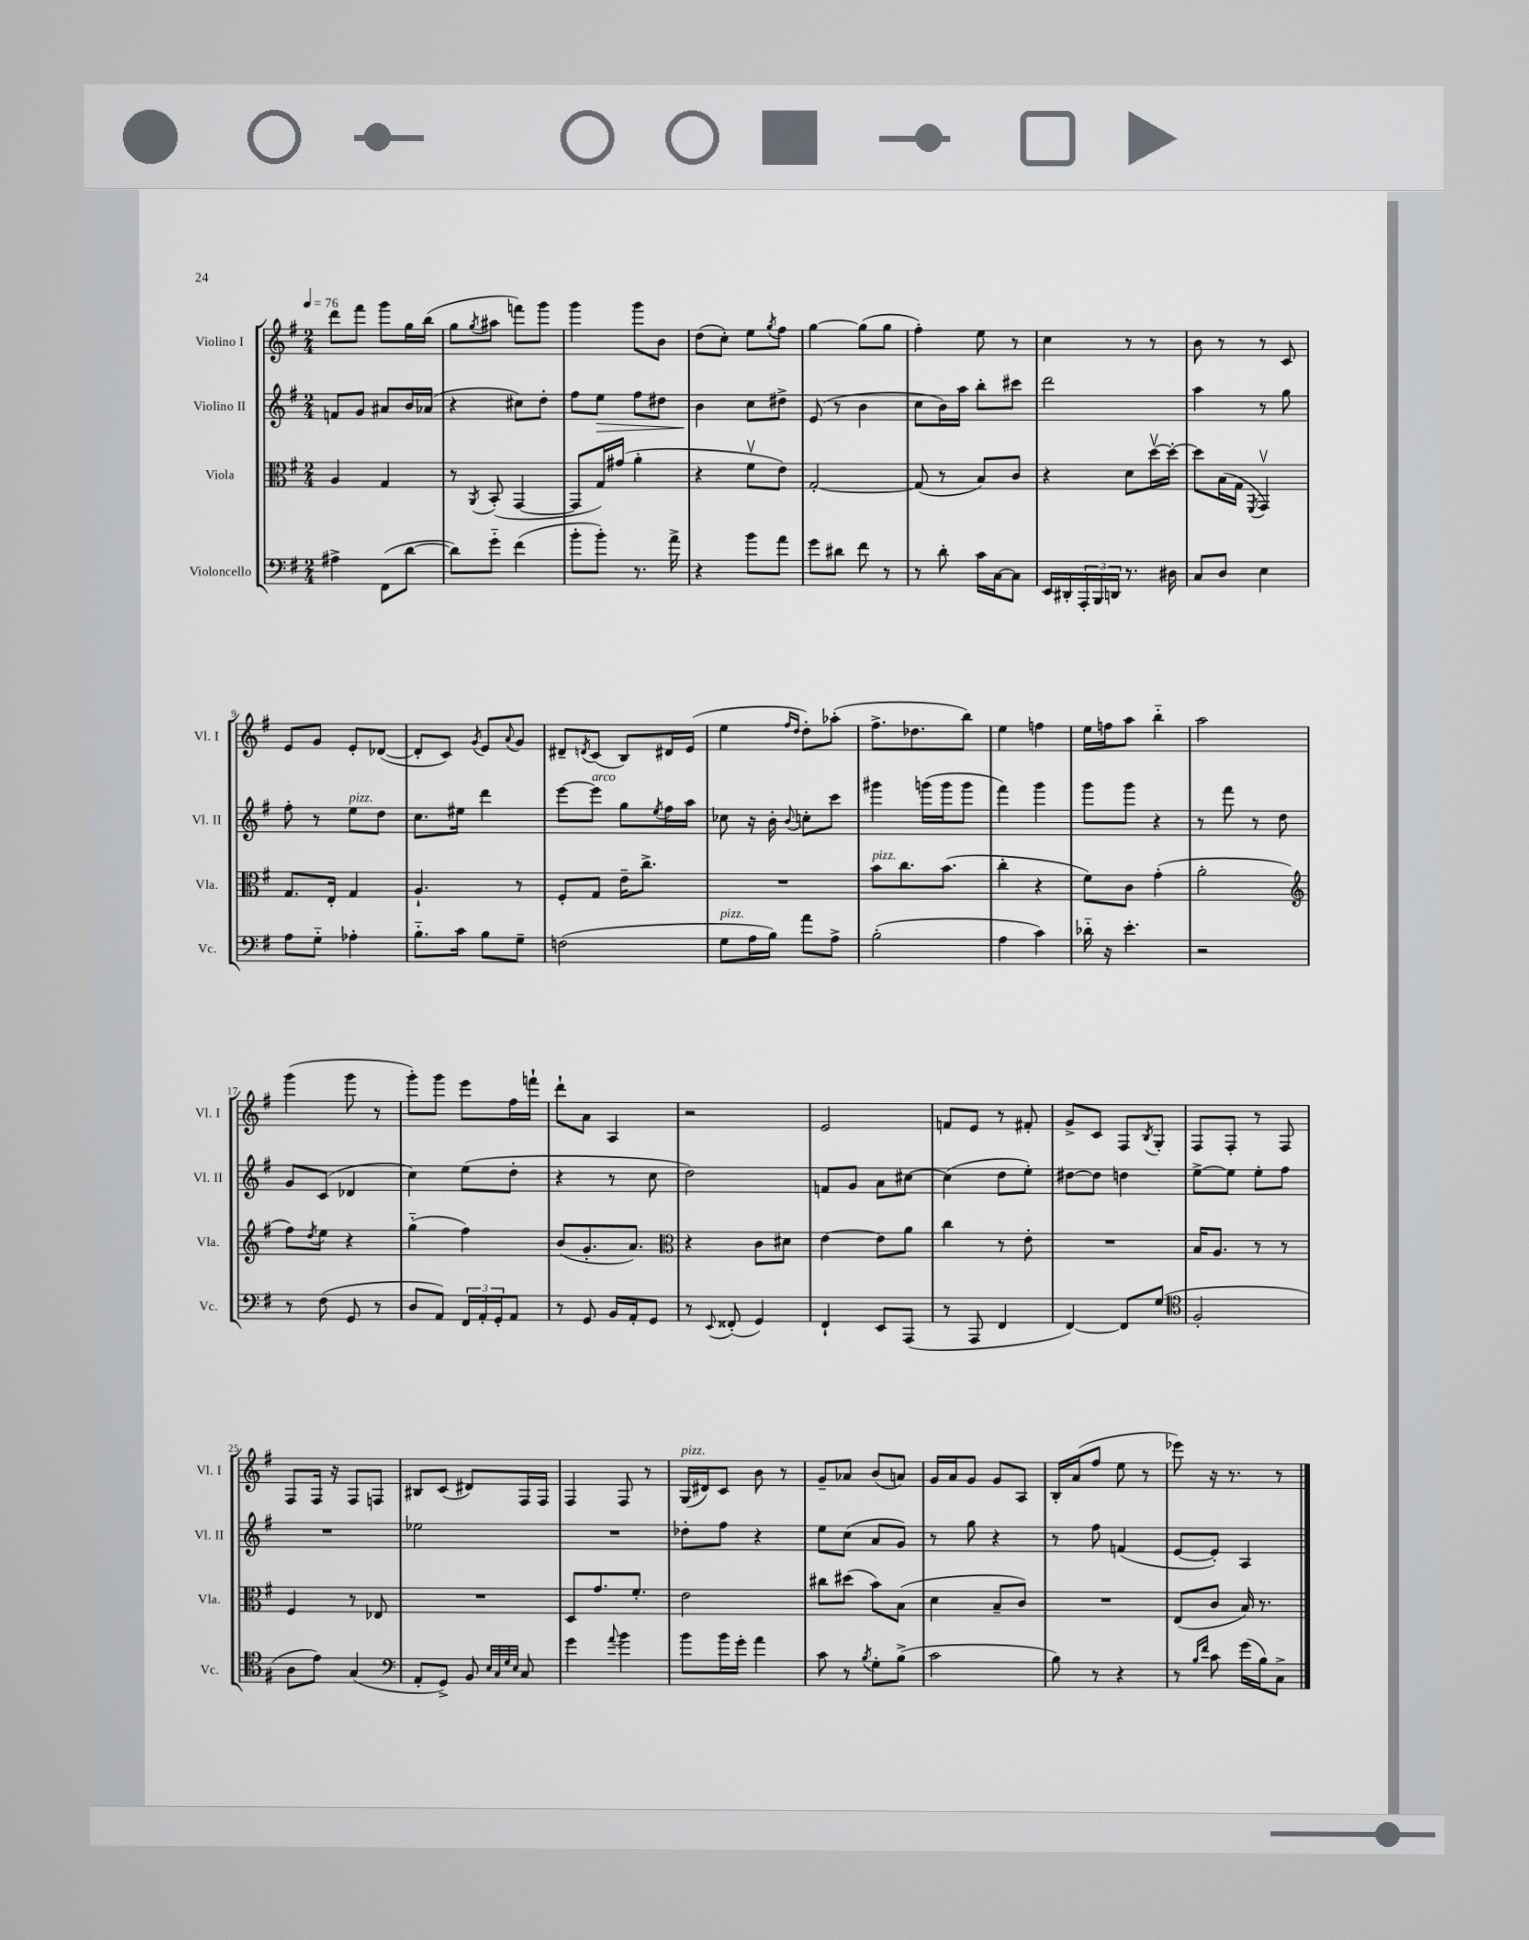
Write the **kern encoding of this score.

**kern	**kern	**kern	**kern
*staff4	*staff3	*staff2	*staff1
*clefF4	*clefC3	*clefG2	*clefG2
*k[f#]	*k[f#]	*k[f#]	*k[f#]
*M2/4	*M2/4	*M2/4	*M2/4
*MM76	*MM76	*MM76	*MM76
4A#^\	4A/	8f/L	8ddd\L
.	.	8g/J	8fff#\J
(8FF#\L	4G/	8a#/L	8ggg\L
[8d\J	.	16b/L	16gg\L
.	.	(16a-/JJ	(16bb\JJ
=	=	=	=
8d\]L)	8r	4r	8gg\L
.	8qAA/	.	8qgg/
8g'~\J	(8BB'/	.	8aa#\J
(4f#\	[4GG/	8cc#\L)	8fff\L)
.	.	8dd'\J	8ggg\J
=	=	=	=
8b'\L	8GG/]L	8ff#\L	4ggg\
8b'\J)	16G/L)	8ee\J	.
.	(16g#/JJ	.	.
8.r	4a'\	8ff#\L	8ggg\L
.	.	8dd#\J	8b\J
16a^\	.	.	.
=	=	=	=
4r	4r	4b\	(8dd\L
.	.	.	8cc'\J)
8b\L	8f#v\L	8cc\L	8ee\L
.	.	.	8qgg/
8a\J	8e\J)	8dd#^\J	8ff#\J
=	=	=	=
8g\L	[2G'/	(8e/	[4gg\
8d#\J	.	8r	.
8f#\	.	4b\	(8gg\]L
8r	.	.	8gg\J
=	=	=	=
8r	(8G/]	8cc\L	4ff#'\)
8d'\	8r	16b\L)	.
.	.	16aa\JJ	.
16c\LL	8B/L)	8bb'\L	8ee\
[16C\J	.	.	.
8C\]J	8c/J	8ccc#\J	8r
=	=	=	=
16EE/LL	4r	2ddd\	4cc\
16DD#'/	.	.	.
24AAA'/	.	.	.
24BBB/	.	.	.
24DD/JJ	.	.	.
8.r	8d\L	.	8r
.	[16ddv\L	.	8r
16D#\	16dd'\_JJ	.	.
=	=	=	=
8C/L	8dd\]L	4aa\	8b\
8D/J	(16B\L	.	8r
.	16G\JJ	.	.
.	8qFF#/	.	.
4E\	4GGv/)	8r	8r
.	.	8gg\	8c/
=	=	=	=
8A\L	8.G/L	8ff#'\	8e/L
8G'~\J	.	8r	8g/J
.	16E'/Jk	.	.
4A-'\	4G/	8ee\L	8e'/L
.	.	8dd\J	([8d-/J
=	=	=	=
8.B'~\L	4.A`/	8.cc\L	8d-'/]L
.	.	.	8c/J)
16c\Jk	.	16ee#\Jk	.
.	.	.	8qg/
8B\L	.	4ddd\	8e/L
.	.	.	8qqa/
8G~\J	8r	.	8g/J
=	=	=	=
(2F\	8F#'/L	[8eee\L	8d#~/L
.	.	.	8qd/
.	8G/J	8eee\]J	(8c/J
.	16e~\LK	8gg\L	8B/L)
.	8.cc^\J	.	.
.	.	8qee/	.
.	.	16ff#\L	16d#/L
.	.	16aa\JJ	(16e/JJ
=	=	=	=
8G\L	2r	8cc-\	4ee\
16A\L	.	16r	.
16B\JJ)	.	16b'\	.
.	.	.	16qqff#/LL
.	.	8qqb/	16qqdd/JJ
8a\L	.	8cc'\L	8dd'\L)
8A^\J	.	8ccc\J	(8aa-'\J
=	=	=	=
(2B'\	8b\L	4ggg#\	8.ff#^\L
.	8.cc\	.	.
.	.	.	8.dd-\
.	.	(16ggg\LL	.
.	(8.b\J	16ggg\J	.
.	.	8ggg\J	8bb\J)
=	=	=	=
4A\	4cc'\	4fff#\)	4ee\
4c\)	4r	4ggg\	4ff\
=	=	=	=
16d-'~\	8f#\L)	8ggg\L	16ee\LL
16r	.	.	16ff\J
4.e'\	8c\J	8ggg\J	8aa\J
.	(4g'\	4r	4bb'~\
=	=	=	=
2r	2a'\	8r	2aa\
.	.	8fff#\	.
.	.	8r	.
.	.	8dd\	.
=	=	=	=
*	*clefG2	*	*
8r	8ff#\L)	8g/L	(4ggg\
.	8qdd/	.	.
(8F#\	8ee\J	(8c/J	.
8GG/	4r	4d-/	8ggg\
8r	.	.	8r
=	=	=	=
8D/L	(4gg'~\	4cc\)	8ggg'\L)
8AA/J)	.	.	8ggg\J
24FF#/LL	4ff#\)	(8ee\L	8eee\L
24AA'/	.	.	.
24GG'/J	.	.	.
8AA/J	.	8dd'\J	16ff#\L
.	.	.	16fff`\JJ
=	=	=	=
8r	(8b/L	4r	8ddd`\L
8GG/	8.g'/	.	8a\J
16BB/LL	.	8r	4A/
16AA'/J	8.a/J)	.	.
8GG/J	.	8cc\	.
=	=	=	=
*	*clefC3	*	*
8r	4r	2dd\)	2r
8qqEE/	.	.	.
(8FF##'/	.	.	.
4GG/)	8c\L	.	.
.	8d#\J	.	.
=	=	=	=
4FF#`/	[4e\	8f/L	2e/
.	.	8g/J	.
8EE/L	8e\]L	8a\L	.
(8AAA/J	8a\J	[8cc#\J	.
=	=	=	=
8r	4cc\	(4cc#\]	8f/L
8AAA/	.	.	8e/J
4FF#/	8r	8dd\L	8r
.	8e'\	8ee'\J)	8f#'/
=	=	=	=
[4FF#/)	2r	[8dd#\L	8g^/L
.	.	8dd#\]J	8c/J
8FF#/]L	.	4dd\	8F#/L
.	.	.	8qB/
(8G/J	.	.	8G'/J
=	=	=	=
*clefC4	*	*	*
2F#'/	16B/LK	[8ee^\L	8F#/L
.	8.A/J	.	.
.	.	8ee\]J	8F#'/J
.	8r	8ee'\L	8r
.	8r	8ff#\J	8F#/
=	=	=	=
8A\L	4F#/	2r	8F#/L
8e\J)	.	.	16F#/Jk
.	.	.	16r
(4G/	8r	.	8F#/L
.	8E-/	.	8F/J
=	=	=	=
*clefF4	*	*	*
8AA'/L	2r	2ee-\	8B#/L
8GG^/J)	.	.	(8c/J
8BB/	.	.	8d#/L)
32qqE/LLL	.	.	.
32qqC/	.	.	.
32qqG/	.	.	.
32qqE/JJJ	.	.	.
8C/	.	.	16F#/L
.	.	.	16F#/JJ
=	=	=	=
4g\	8D/L	2r	4F#/
.	8.g/	.	.
8qqa/	.	.	.
4b\	.	.	8F#/
.	8.f#'/J	.	.
.	.	.	8r
=	=	=	=
8b\L	2e\	8dd-'\L	(16G/LL
.	.	.	16d#/J)
16b\L	.	8ff#\J	8c/J
16g'\JJ	.	.	.
4a\	.	4r	8b\
.	.	.	8r
=	=	=	=
8c\	8cc#\L	8ee\L	8g~/L
8r	(8dd#\J	(8cc\J	8a-/J
8qB/	.	.	.
8G'\L	8b\L)	8a/L	(8b/L
(8B^\J	(8B\J	8g/J)	8a/J)
=	=	=	=
2c\	4d\	8r	16g/LL
.	.	.	16a/J
.	.	8gg\	8g/J
.	8B~/L	4r	8g/L
.	8c/J)	.	8A/J
=	=	=	=
8B\)	2r	8r	16B'/LL
.	.	.	(16a/J
8r	.	8ff#\	8ff#/J
4r	.	(4f/	8ee\
.	.	.	8r
=	=	=	=
8r	(8E/L	[8e/L	8eee-\)
16qqB/LL	.	.	.
16qqf#/JJ	.	.	.
8c\	8c/J	8e'/]J)	16r
.	.	.	8.r
(16g\LL	16B/)	4A/	.
16B\J)	8.r	.	.
8C^\J	.	.	8r
==	==	==	==
*-	*-	*-	*-
